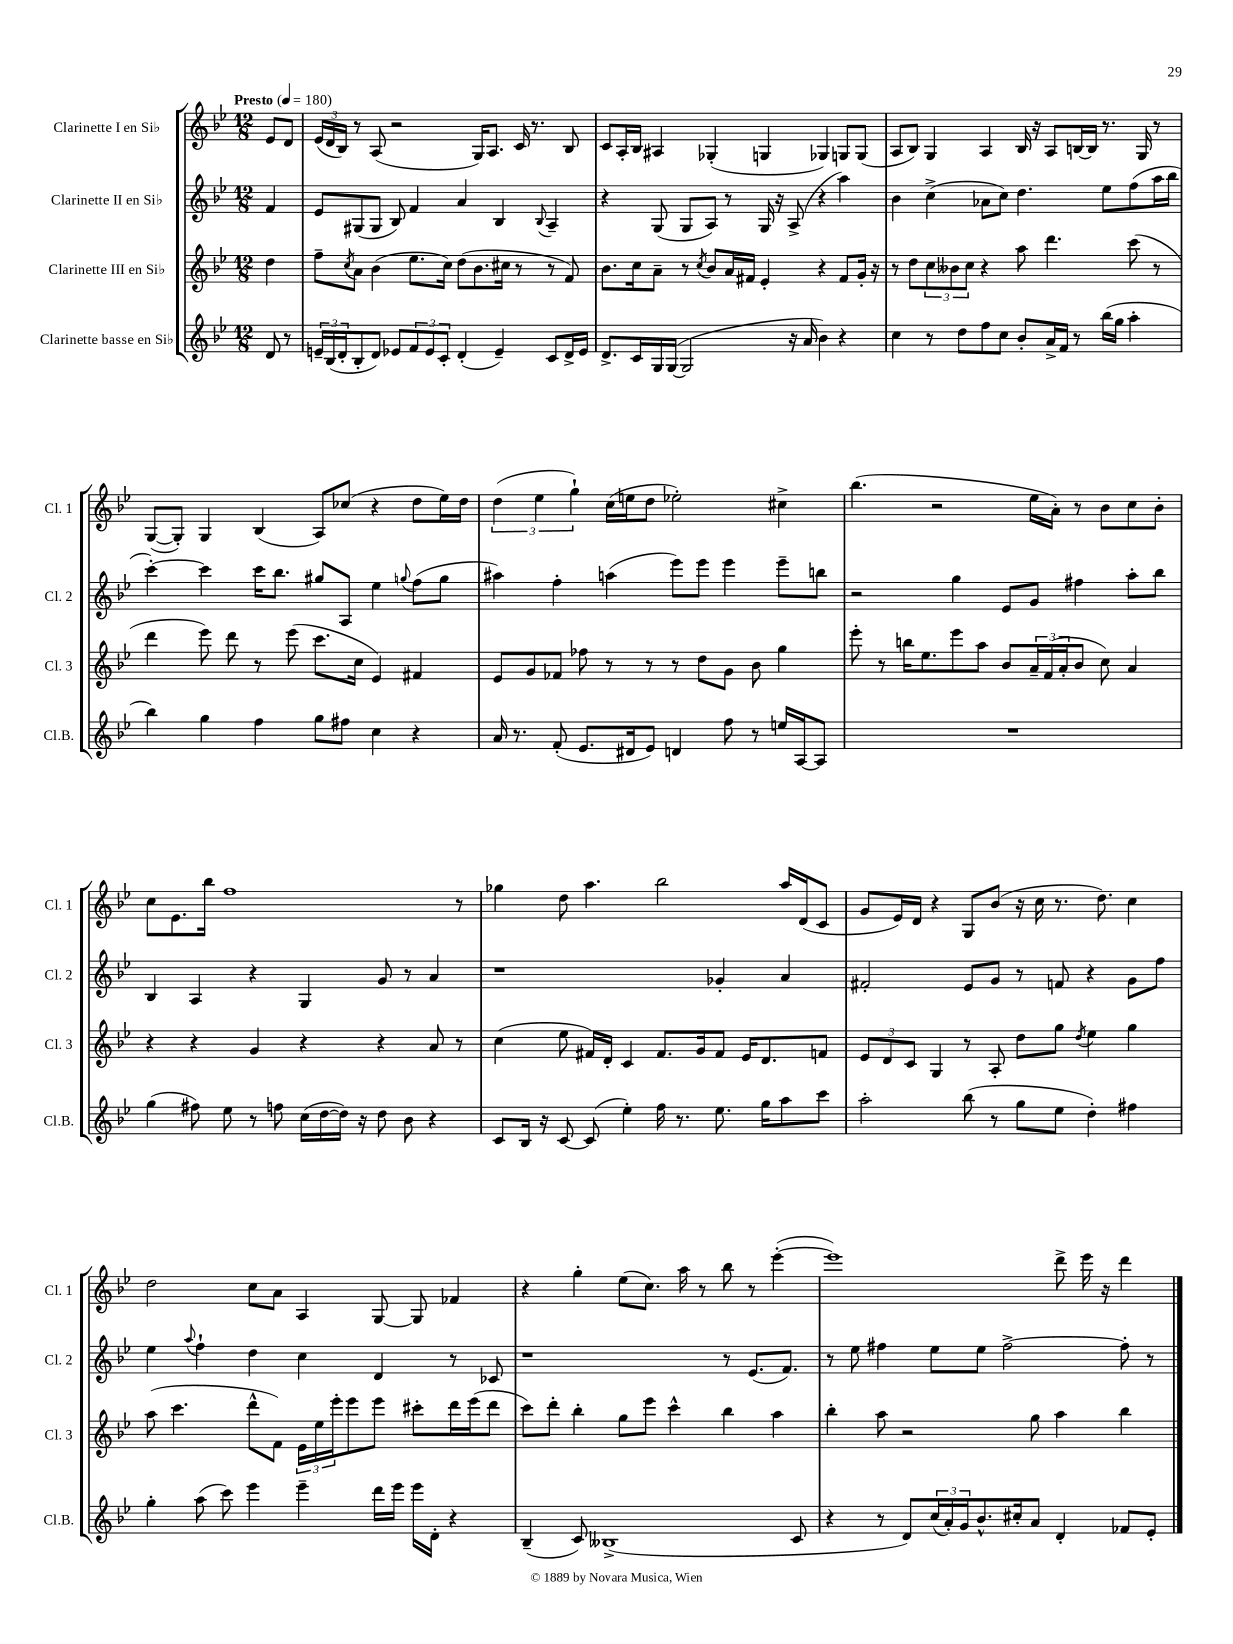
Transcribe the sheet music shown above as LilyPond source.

<<
\new StaffGroup <<
\new Staff = "s0" \with { instrumentName = "Clarinette I en Sib" shortInstrumentName = "Cl. 1" } {
    \clef treble \key bes \major \numericTimeSignature \time 12/8 \partial 4 \tempo "Presto" 4 = 180
    ees'8 d'8 |
    \tuplet 3/2 { ees'16( d'16 bes16) } r8 a8( r2 g16) a8. c'16 r8. bes8 |
    c'8 a16-. bes16 ais4 ges4-.( g4 ges4) g8 g8( |
    a8 bes8) g4 a4 bes16 r16 a8 b16~ b16 r8. g16 r8 |
    g8~( g8-.) g4 bes4( a8) ces''8( r4 d''8 ees''16) d''16 |
    \tuplet 3/2 { d''4( ees''4 g''4-!) } c''16( e''16 d''8 ees''2-.) cis''4-> |
    bes''4.( r2 ees''16 a'16-.) r8 bes'8 c''8 bes'8-. |
    c''8 ees'8. bes''16 f''1 r8 |
    ges''4 d''8 a''4. bes''2 a''16 d'16( c'8 |
    g'8 ees'16) d'16 r4 g8 bes'8( r16 c''16 r8. d''8.) c''4 |
    d''2 c''8 a'8 a4 g8~ g8 fes'4 |
    r4 g''4-. ees''8( c''8.) a''16 r8 bes''8 r8 ees'''4~-.( |
    ees'''1) d'''8-> ees'''16 r16 d'''4 \bar "|." |
}
\new Staff = "s1" \with { instrumentName = "Clarinette II en Sib" shortInstrumentName = "Cl. 2" } {
    \clef treble \key bes \major \numericTimeSignature \time 12/8 \partial 4
    f'4 |
    ees'8 gis8( gis8 bes8) f'4 a'4 bes4 \appoggiatura { bes8 } a4-- |
    r4 g8( g8 a8) r8 g16 r16 a8->( r4 a''4) |
    bes'4 c''4->( aes'8 c''8) d''4. ees''8 f''8( a''16 bes''16 |
    c'''4~-.) c'''4 c'''16 bes''8. gis''8 a8 ees''4 \appoggiatura { g''8 } f''8( g''8 |
    ais''4) f''4-. a''4( ees'''8) ees'''8 ees'''4 ees'''8-- b''8 |
    r2 g''4 ees'8 g'8 fis''4 a''8-. bes''8 |
    bes4 a4 r4 g4 g'8 r8 a'4 |
    r1 ges'4-. a'4 |
    fis'2-. ees'8 g'8 r8 f'8 r4 g'8 f''8 |
    ees''4 \appoggiatura { a''8 } f''4-! d''4 c''4 d'4 r8 ces'8 |
    r1 r8 ees'8.( f'8.) |
    r8 ees''8 fis''4 ees''8 ees''8 fis''2~-> fis''8-. r8 \bar "|." |
}
\new Staff = "s2" \with { instrumentName = "Clarinette III en Sib" shortInstrumentName = "Cl. 3" } {
    \clef treble \key bes \major \numericTimeSignature \time 12/8 \partial 4
    d''4 |
    f''8-- \acciaccatura { c''8 } a'8 bes'4( ees''8. c''16) d''8( bes'8. cis''16 r8 r8 f'8) |
    bes'8. c''16 a'8-- r8 \acciaccatura { c''8 } bes'8 a'16 fis'16 ees'4-. r4 fis'8 g'16-. r16 |
    r8 d''8 \tuplet 3/2 { c''8 beses'8 c''8 } r4 a''8 d'''4. c'''8( r8 |
    d'''4 ees'''8) d'''8 r8 ees'''8( c'''8. c''16 ees'4) fis'4 |
    ees'8 g'8 fes'8 fes''8 r8 r8 r8 d''8 g'8 bes'8 g''4 |
    ees'''8-. r8 b''16 ees''8. ees'''8 a''8 bes'8 \tuplet 3/2 { a'16-- f'16( a'16-. } bes'8 c''8) a'4 |
    r4 r4 g'4 r4 r4 a'8 r8 |
    c''4( ees''8 fis'16) d'16-. c'4 fis'8. g'16 fis'8 ees'16 d'8. f'8 |
    \tuplet 3/2 { ees'8 d'8 c'8 } g4 r8 a8-. d''8 g''8 \acciaccatura { d''8 } ees''4 g''4 |
    a''8( c'''4. d'''8-^ f'8) \tuplet 3/2 { ees'16 ees''16 ees'''16-. } ees'''8 ees'''8 cis'''8-. d'''16 ees'''16( d'''8 |
    c'''8) d'''8-. bes''4-. g''8 ees'''8 c'''4-^ bes''4 a''4 |
    bes''4-. a''8 r2 g''8 a''4 bes''4 \bar "|." |
}
\new Staff = "s3" \with { instrumentName = "Clarinette basse en Sib" shortInstrumentName = "Cl.B." } {
    \clef treble \key bes \major \numericTimeSignature \time 12/8 \partial 4
    d'8 r8 |
    \tuplet 3/2 { e'16-- bes16( d'16-. } bes8-. d'8) ees'8 \tuplet 3/2 { f'8 ees'8 c'8-. } d'4-.( ees'4--) c'8 d'16-> ees'16 |
    d'8.-> c'16 g16 g16~( g2 r16 a'16 bes'4) r4 |
    c''4 r8 d''8 f''8 c''8 bes'8-. a'16-> f'16 r8 bes''16( g''16 a''4-. |
    bes''4) g''4 f''4 g''8 fis''8 c''4 r4 |
    a'16 r8. f'8-.( ees'8. dis'16 ees'8) d'4 f''8 r8 e''16 a16~ a8 |
    R1. |
    g''4( fis''8) ees''8 r8 f''8 c''16( d''16~ d''16) r16 d''8 bes'8 r4 |
    c'8 bes16 r16 c'8~ c'8( ees''4-.) f''16 r8. ees''8. g''16 a''8 c'''8 |
    a''2-. bes''8( r8 g''8 ees''8 d''4-.) fis''4 |
    g''4-. a''8( c'''8) ees'''4 ees'''4-- d'''16 ees'''16 ees'''16 d'16-. r4 |
    bes4--( c'8) beses1->( c'8 |
    r4 r8 d'8) \tuplet 3/2 { c''16( a'16-.) g'16 } bes'8.-^ cis''16-. a'8 d'4-. fes'8 ees'8-. \bar "|." |
}
>>
>>
\layout { \context { \Score \remove "Bar_number_engraver" } }
